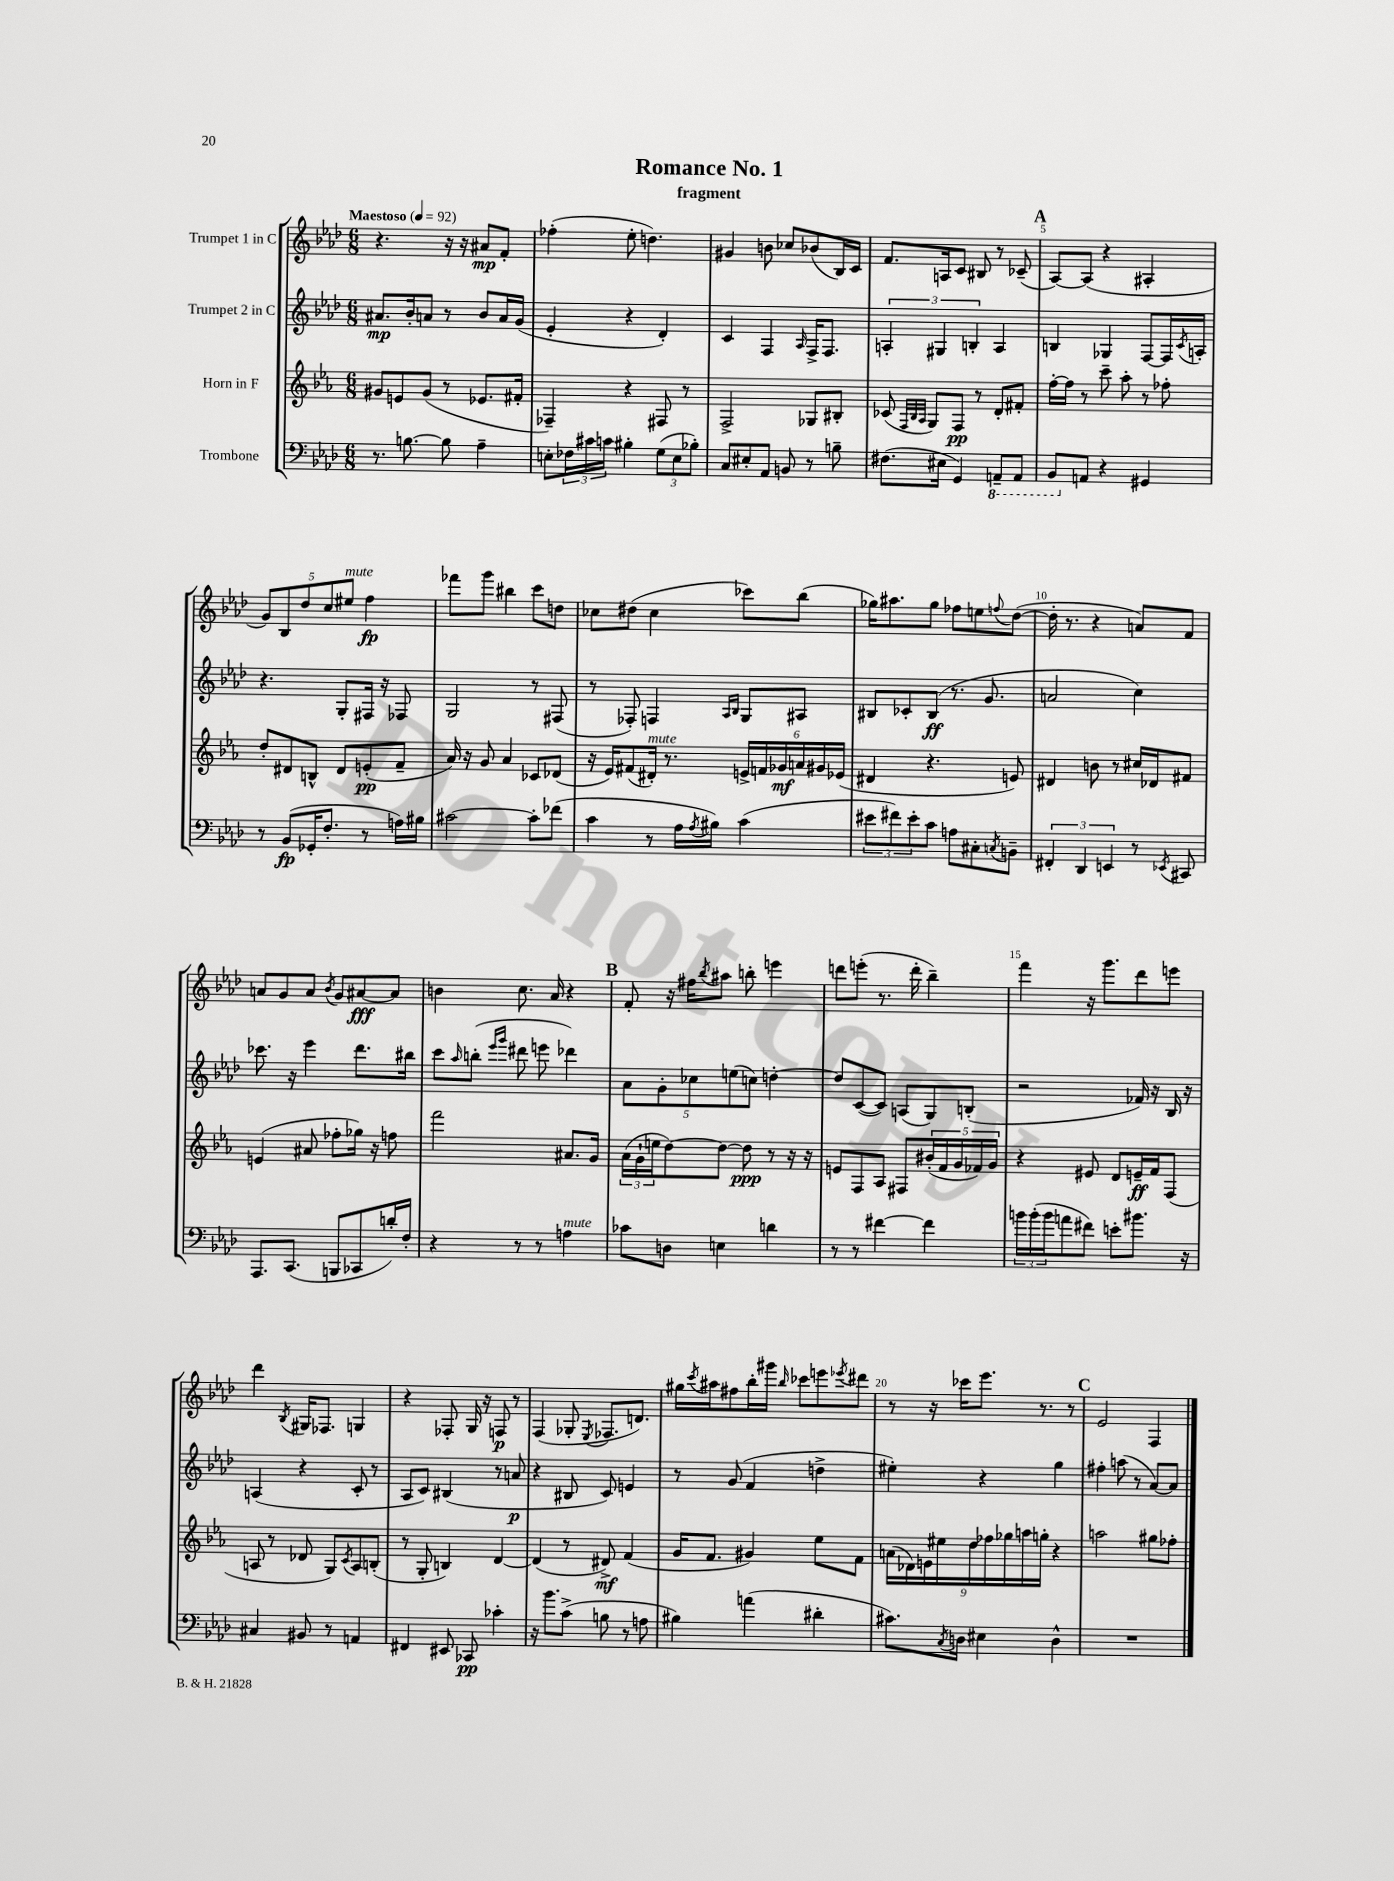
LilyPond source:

\header { title = "Romance No. 1" subtitle = "fragment" }
<<
\new StaffGroup <<
\new Staff = "s0" \with { instrumentName = "Trumpet 1 in C" } {
    \clef treble \key aes \major \numericTimeSignature \time 6/8 \tempo "Maestoso" 4 = 92
    r4. r16 r16 ais'8\mp f'8-. |
    fes''4-.( ees''8-. d''4.) |
    gis'4 b'8 ces''8 bes'8( bes16) c'16 |
    f'8. a16 c'8 bis8 r8 ces'8--( |
    \mark \markup { \bold "A" } aes8~) aes8( r4 ais4-. |
    \tuplet 5/4 { g'8) bes8 des''8 c''8 eis''8^\markup { \italic "mute" } } f''4\fp |
    fes'''8 g'''8 bis''4 c'''8 d''8 |
    ces''8 dis''8( ces''4 ces'''8) bes''8( |
    ges''16) ais''8. ges''8 fes''8 e''8 \appoggiatura { f''8 } des''8~( |
    des''16-. r8. r4 a'8) f'8 |
    a'8 g'8 a'8 \acciaccatura { bes'8 } g'8 ais'8~\fff ais'8 |
    b'4 c''8. aes'16 r4 |
    \mark \markup { \bold "B" } f'8-. r16 fis''16 \acciaccatura { bes''8 } ais''8 b''8-. e'''4 |
    d'''8 e'''8-.( r8. d'''16-. bes''4--) |
    f'''4 r16 g'''8. des'''8 e'''8 |
    des'''4 \acciaccatura { bes8 } gis16 fes8. g4 |
    r4 fes8-. g16 r16 f8\p r8 |
    f4( ges8-. \acciaccatura { ees8 } fes8. d'8.) |
    gis''16 \acciaccatura { c'''8 } ais''16 fis''8 bes''16-. gis'''16 \grace { bes''16 } ces'''8 e'''8 \acciaccatura { ees'''8 } dis'''8 |
    r8 r16 ces'''16 ees'''8. r8. r8 |
    \mark \markup { \bold "C" } ees'2 f4 \bar "|." |
}
\new Staff = "s1" \with { instrumentName = "Trumpet 2 in C" } {
    \clef treble \key aes \major \numericTimeSignature \time 6/8
    ais'8.\mp bes'16-. a'8 r8 bes'8 a'16 g'16( |
    ees'4-. r4 des'4-.) |
    c'4 f4 \grace { aes16 } f16-> f8. |
    \tuplet 3/2 { a4-. gis4 b4-. } a4 |
    \mark \markup { \bold "A" } b4 ges4 f8~ f16 \acciaccatura { c'8 } a16-. |
    r4. g8-. fis16 r16 fes8 |
    g2 r8 fis8( |
    r8 fes8-.) f4 \grace { aes16 bes16 } g8 ais8 |
    bis8 ces'8-. bis8\ff( r8. g'8. |
    a'2 c''4) |
    ces'''8. r16 ees'''4 des'''8. bis''16 |
    c'''8 \grace { aes''16 } b''8-.( \grace { ees'''16 g'''16 } dis'''8 e'''8 des'''4) |
    \mark \markup { \bold "B" } \tuplet 5/4 { aes'8 g'8-. ces''8 e''8( c''8) } d''4~-. |
    d''8 c'8~( c'8) a8( g8) b8-.( |
    r2 fes'16) r16 bes16 r16 |
    a4( r4 c'8-. r8 |
    aes8 c'8) bis4( r8 a'8\p |
    r4 bis8 c'8) e'4 |
    r8 g'8( f'4 d''4-> |
    eis''4-.) r4 g''4 |
    \mark \markup { \bold "C" } fis''4-. a''8( r8 aes'8~) aes'8 \bar "|." |
}
\new Staff = "s2" \with { instrumentName = "Horn in F" } {
    \clef treble \key ees \major \numericTimeSignature \time 6/8
    gis'8 e'8 gis'8( r8 ees'8. fis'16-. |
    fes4--) r4 fis8 r8 |
    f2-> ges8 bis8-. |
    ces'8( \grace { f32 bes32 aes32 } g8) f8\pp r8 d'8-. fis'8-. |
    \mark \markup { \bold "A" } f''16~-. f''16 r8 c'''8-- aes''8-. r8 fes''8-. |
    d''8-. dis'8 b8-^ dis'8 e'8-.\pp( f'8-- |
    aes'16) r16 g'8 aes'4 ces'8 des'8( |
    r16 ees'16) fis'8( dis'16-.^\markup { \italic "mute" }) r8. \tuplet 6/4 { e'16-> f'16 ges'16\mf a'16 gis'16 ees'16( } |
    dis'4 r4. e'8) |
    dis'4 b'8 r8 cis''16 des'16 fis'8 |
    e'4( ais'8 fes''8-. ges''16) r16 f''8 |
    f'''2 ais'8. g'16 |
    \mark \markup { \bold "B" } \tuplet 3/2 { aes'16( g'16-! e''16 } d''8~) d''8~ d''8\ppp r8 r16 r16 |
    e'8 f8 aes8 fis8 \tuplet 5/4 { bis'16-.( f'16 g'16 fes'16) g'16 } |
    r4 eis'8 d'8 e'16--\ff f'16 f8( |
    a8 r8 des'8 g8) \acciaccatura { c'8 } a8 b8-.( |
    r8 g8-. b4) d'4~ |
    d'4( r8 dis'8->\mf) f'4( |
    g'16 f'8. gis'4) ees''8 f'8 |
    \tuplet 9/8 { a'16( des'16) e'16 eis''16 d''16 fes''16 ges''16 a''16 g''16-. } r4 |
    \mark \markup { \bold "C" } a''2 gis''8 fes''8-. \bar "|." |
}
\new Staff = "s3" \with { instrumentName = "Trombone" } {
    \clef bass \key aes \major \numericTimeSignature \time 6/8
    r8. b8.~ b8 aes4-- |
    e8-. \tuplet 3/2 { fes16 cis'16 c'16 } bis4-. \tuplet 3/2 { g8( e8 bes8-.) } |
    c8 eis8-. aes,8 b,8 r8 b8-- |
    fis8.( eis16 g,4) \ottava #-1 a,,8-- a,,8 |
    \mark \markup { \bold "A" } bes,,8 \ottava #0 a,8 r4 gis,4 |
    r8 bes,8\fp( ges,16-. f8.-. r8 a16) bis16 |
    cis'2~ cis'8-. fes'8( |
    c'4 r8 aes16 \acciaccatura { aes8 } bis16) c'4( |
    \tuplet 3/2 { eis'8 fis'8) eis'8-. } c'8 a8 cis8-. \acciaccatura { c8 } b,8-- |
    \tuplet 3/2 { fis,4-. des,4 e,4 } r8 \acciaccatura { ees,8 } cis,8 |
    aes,,8. c,8.( b,,8 ces,8 d'16-.) f16-. |
    r4 r8 r8 a4^\markup { \italic "mute" } |
    \mark \markup { \bold "B" } ces'8 d8 e4 d'4 |
    r8 r8 fis'4~ fis'4 |
    \tuplet 3/2 { b'16 b'16-.( b'16 } a'8 fis'8) e'8-. bis'8. r16 |
    cis4 bis,8 r8 a,4 |
    fis,4 eis,8 ces,8\pp ces'4-. |
    r16 bes'8. c'8->( b8 r8 a8 |
    bis4) a'4( dis'4-. |
    cis'8.) \acciaccatura { c8 } d16 eis4 d4-^ |
    \mark \markup { \bold "C" } R2. \bar "|." |
}
>>
>>
\layout { \context { \Score \override BarNumber.break-visibility = ##(#f #t #t) barNumberVisibility = #(every-nth-bar-number-visible 5) } }
